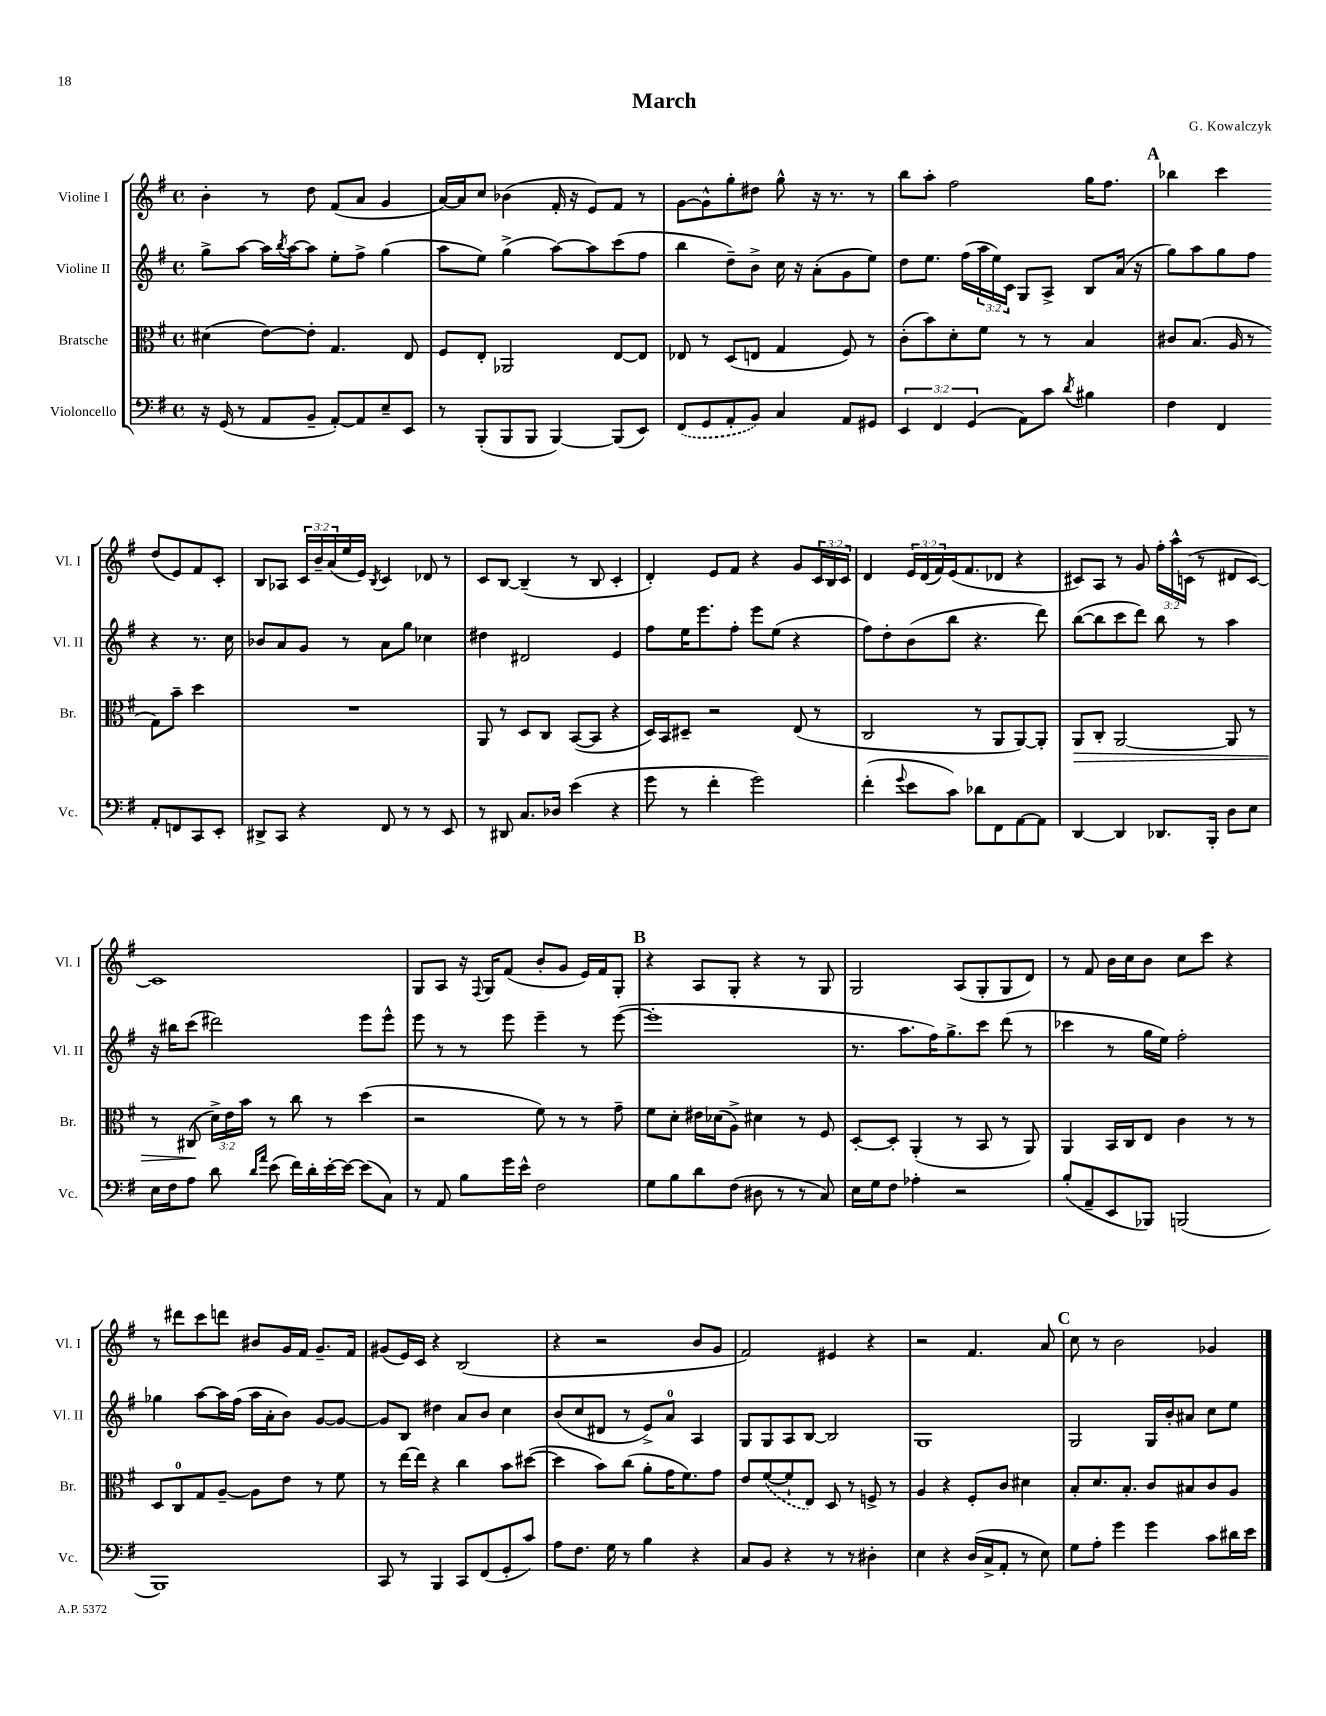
\header { title = "March" composer = "G. Kowalczyk" }
<<
\new StaffGroup <<
\new Staff = "s0" \with { instrumentName = "Violine I" shortInstrumentName = "Vl. I" } {
    \clef treble \key g \major \defaultTimeSignature \time 4/4 \override Staff.TupletNumber.text = #tuplet-number::calc-fraction-text
    b'4-. r8 d''8 fis'8( a'8 g'4 |
    a'16~) a'16 c''8 bes'4( fis'16-. r16 e'8) fis'8 r8 |
    g'8~ g'8-^ g''8-. dis''8 g''8-^ r16 r8. r8 |
    b''8 a''8-. fis''2 g''16 fis''8. |
    \mark \markup { \bold "A" } bes''4 c'''4 d''8( e'8) fis'8 c'8-. |
    b8 aes8 \tuplet 3/2 { c'16 b'16-- a'16( } e''16 e'16) \acciaccatura { b8 } c'4 des'8 r8 |
    c'8 b8~ b4--( r8 b8 c'4-. |
    d'4-.) e'8 fis'8 r4 g'8 \tuplet 3/2 { c'16 b16 c'16 } |
    d'4 \tuplet 3/2 { e'16 d'16( fis'16) } e'16( fis'8. des'8 r4 |
    cis'8) a8 r8 g'8 \tuplet 3/2 { fis''16-. a''16-^ c'16( } r8 dis'8 c'8~) |
    c'1 |
    g8 a8 r16 \appoggiatura { fis8 } g16 fis'8( b'8-. g'8 e'16) fis'16 g8-. |
    \mark \markup { \bold "B" } r4 a8 g8-. r4 r8 g8 |
    g2 a8( g8-. g8 d'8) |
    r8 fis'8 b'16 c''16 b'8 c''8 c'''8 r4 |
    r8 dis'''8 c'''8 d'''8 bis'8 g'16 fis'16 g'8.-- fis'16 |
    gis'8( e'16) c'16 r4 b2( |
    r4 r2 b'8 g'8 |
    fis'2) eis'4 r4 |
    r2 fis'4. a'8 |
    \mark \markup { \bold "C" } c''8 r8 b'2 ges'4 \bar "|." |
}
\new Staff = "s1" \with { instrumentName = "Violine II" shortInstrumentName = "Vl. II" } {
    \clef treble \key g \major \defaultTimeSignature \time 4/4 \override Staff.TupletNumber.text = #tuplet-number::calc-fraction-text
    g''8-> a''8~ a''16 \acciaccatura { b''8 } a''16~ a''8 e''8-. fis''8-> g''4( |
    a''8 e''8) g''4->( a''8~) a''8 c'''8( fis''8 |
    b''4 d''8--) b'8-> c''16 r16 a'8-.( g'8 e''8) |
    d''8 e''8. fis''16( \tuplet 3/2 { a''16 e''16) c'16 } g8 a8-> b8 a'16( r16 |
    \mark \markup { \bold "A" } g''8) a''8 g''8 fis''8 r4 r8. c''16 |
    bes'8 a'8 g'8 r8 a'8 g''8 ces''4 |
    dis''4 dis'2 e'4 |
    fis''8 e''16 e'''8. fis''8-. e'''8 e''8( r4 |
    fis''8) d''8-. b'8( b''8 r4. d'''8) |
    b''8~( b''8 c'''8 d'''8) b''8 r8 a''4 |
    r16 bis''16 c'''8( dis'''2) e'''8 e'''8-^ |
    e'''8 r8 r8 e'''8 e'''4-- r8 e'''8~( |
    \mark \markup { \bold "B" } e'''1-. |
    r8. a''8. fis''16) g''8.-> c'''8 d'''8( r8 |
    ces'''4 r8 g''16 e''16) fis''2-. |
    ges''4 a''8~ a''16 fis''16( a''16 a'16-. b'8) g'8~ g'8~ |
    g'8 b8 dis''4 a'8 b'8 c''4 |
    b'8( c''8 dis'8 r8 e'8->) a'8-0 a4 |
    g8 g8 a8 b8~ b2 |
    g1 |
    \mark \markup { \bold "C" } g2 g16 b'16-. ais'8 c''8 e''8 \bar "|." |
}
\new Staff = "s2" \with { instrumentName = "Bratsche" shortInstrumentName = "Br." } {
    \clef alto \key g \major \defaultTimeSignature \time 4/4 \override Staff.TupletNumber.text = #tuplet-number::calc-fraction-text
    dis'4( e'8~) e'8-. g4. e8 |
    fis8 e8-. aes,2 e8~ e8 |
    ees8 r8 d8( e8 g4 fis8) r8 |
    c'8-.( b'8) d'8-. fis'8 r8 r8 b4 |
    \mark \markup { \bold "A" } cis'8 b8.( a16 r8 g8) b'8-- d''4 |
    R1 |
    a,8 r8 d8 c8 b,8~( b,8 r4 |
    d16) b,16 dis8-- r2 e8( r8 |
    c2 r8 a,8 a,8~) a,8-. |
    a,8\> c8-. a,2~ a,8 r8 |
    r8 cis8\!( \tuplet 3/2 { d'16->) e'16 b'16 } r8 c''8 r8 d''4( |
    r2 fis'8) r8 r8 g'8-- |
    \mark \markup { \bold "B" } fis'8 d'8-. eis'16 des'16( a8->) dis'4 r8 fis8 |
    d8~-. d8-. a,4-.( r8 b,8 r8 a,8) |
    a,4 b,16 c16 e8 c'4 r8 r8 |
    d8 c8-0 g8 a8~-- a8 e'8 r8 fis'8 |
    r8 e''16~ e''16 r4 c''4 b'8 dis''8~( |
    dis''4 b'8) c''8( a'8-. g'16 fis'8.) g'8 |
    e'8 \once \slurDashed fis'8~( fis'8-! e8) d8 r8 f8-> r8 |
    a4 r4 fis8-. c'8 dis'4 |
    \mark \markup { \bold "C" } b8-. d'8. b8.-. c'8 bis8 c'8 a8 \bar "|." |
}
\new Staff = "s3" \with { instrumentName = "Violoncello" shortInstrumentName = "Vc." } {
    \clef bass \key g \major \defaultTimeSignature \time 4/4 \override Staff.TupletNumber.text = #tuplet-number::calc-fraction-text
    r16 g,16( r8 a,8 b,8-- a,8~-.) a,8 e8-- e,8 |
    r8 b,,8-.( b,,8 b,,8 b,,4~) b,,8( e,8) |
    \once \slurDashed fis,8( g,8 a,8-. b,8) c4 a,8 gis,8 |
    \tuplet 3/2 { e,4 fis,4 g,4( } a,8) c'8 \acciaccatura { d'8 } bis4 |
    \mark \markup { \bold "A" } fis4 fis,4 a,8-. f,8 c,8 e,8-. |
    dis,8-> c,8 r4 fis,8 r8 r8 e,8 |
    r8 dis,8 c8. des16 e'4( r4 |
    g'8 r8 fis'4-. g'2) |
    fis'4-.( \appoggiatura { g'8 } e'8 c'8) des'8 fis,8 a,8~ a,8 |
    d,4~ d,4 des,8. b,,16-. d8 e8 |
    e16 fis16 a8 d'8 \grace { d'16 a'16 } e'8( fis'16) d'16-. e'16~-. e'16~ e'8( c8) |
    r8 a,8 b8 g'16 e'16-^ fis2 |
    \mark \markup { \bold "B" } g8 b8 d'8 fis8( dis8 r8 r8 c8) |
    e16 g16 fis8 aes4-. r2 |
    b8-.( a,8-- e,8 bes,,8) b,,2( |
    b,,1) |
    c,8 r8 b,,4 c,8 fis,8( g,8-. c'8) |
    a8 fis8. g16 r8 b4 r4 |
    c8 b,8 r4 r8 r8 dis4-. |
    e4 r4 d16( c16-> a,8-. r8 e8) |
    \mark \markup { \bold "C" } g8 a8-. g'4 g'4 c'8 dis'16 e'16 \bar "|." |
}
>>
>>
\layout { \context { \Score \remove "Bar_number_engraver" } }
